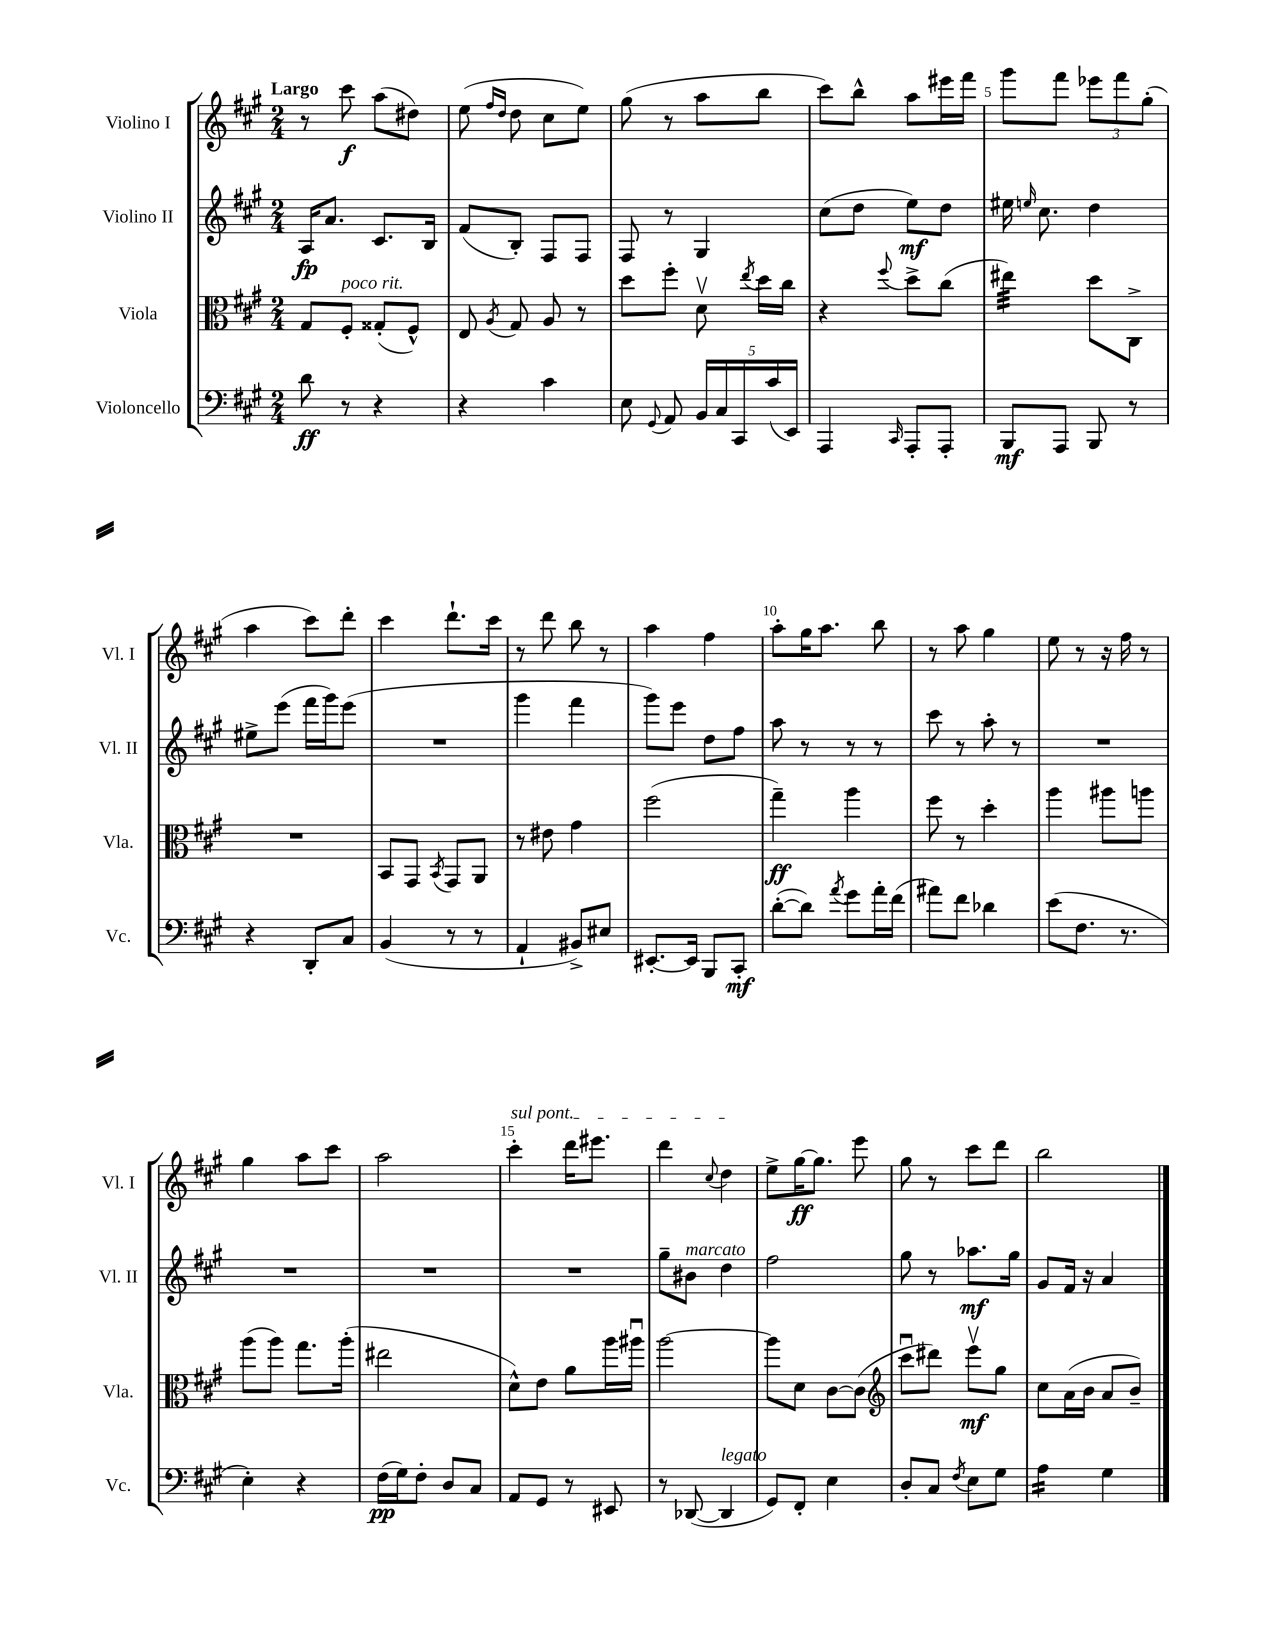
<<
\new StaffGroup <<
\new Staff = "s0" \with { instrumentName = "Violino I" shortInstrumentName = "Vl. I" } {
    \clef treble \key a \major \numericTimeSignature \time 2/4 \tempo "Largo"
    \autoBeamOff r8 cis'''8\f a''8[( dis''8]) |
    e''8( \grace { fis''16[ d''16] } d''8 cis''8[ e''8]) |
    gis''8( r8 a''8[ b''8] |
    cis'''8[) b''8]-^ a''8[ eis'''16 fis'''16] |
    gis'''8[ fis'''8] \tuplet 3/2 { ees'''8[ fis'''8 gis''8]-.( } |
    a''4 cis'''8[) d'''8]-. |
    cis'''4 d'''8.[-! cis'''16] |
    r8 d'''8 b''8 r8 |
    a''4 fis''4 |
    a''8[-. gis''16 a''8.] b''8 |
    r8 a''8 gis''4 |
    e''8 r8 r16 fis''16 r8 |
    gis''4 a''8[ cis'''8] |
    a''2 |
    \once \override TextSpanner.bound-details.left.text = \markup { \italic "sul pont." } cis'''4-.\startTextSpan d'''16[ eis'''8.] |
    d'''4 \appoggiatura { cis''8 } d''4\stopTextSpan |
    e''8[-> gis''16~\ff gis''8.] e'''8 |
    gis''8 r8 cis'''8[ d'''8] |
    b''2 \bar "|." |
}
\new Staff = "s1" \with { instrumentName = "Violino II" shortInstrumentName = "Vl. II" } {
    \clef treble \key a \major \numericTimeSignature \time 2/4
    \autoBeamOff a16[\fp a'8.] cis'8.[ b16] |
    fis'8[( b8]-.) fis8[ fis8] |
    fis8 r8 gis4 |
    cis''8[( d''8] e''8[\mf) d''8] |
    eis''16 \grace { e''16 } cis''8. d''4 |
    eis''8[-> e'''8]( fis'''16[ gis'''16) e'''8]( |
    R2 |
    gis'''4 fis'''4 |
    gis'''8[) e'''8] d''8[ fis''8] |
    a''8 r8 r8 r8 |
    cis'''8 r8 a''8-. r8 |
    R2 |
    R2 |
    R2 |
    R2 |
    gis''8[-- bis'8]^\markup { \italic "marcato" } d''4 |
    fis''2 |
    gis''8 r8 aes''8.[\mf gis''16] |
    gis'8[ fis'16] r16 a'4 \bar "|." |
}
\new Staff = "s2" \with { instrumentName = "Viola" shortInstrumentName = "Vla." } {
    \clef alto \key a \major \numericTimeSignature \time 2/4
    \autoBeamOff gis8[ fis8]-.^\markup { \italic "poco rit." } gisis8[-.( fis8]-^) |
    e8 \acciaccatura { a8 } gis8 a8 r8 |
    d''8[ fis''8]-. d'8\upbow \acciaccatura { e''8 } d''16[ cis''16] |
    r4 \appoggiatura { fis''8 } d''8[-> cis''8]( |
    eis''4:32) d''8[ cis8]-> |
    R2 |
    b,8[ gis,8] \acciaccatura { b,8 } gis,8[ a,8] |
    r8 eis'8 gis'4 |
    fis''2( |
    gis''4--\ff) a''4 |
    fis''8 r8 d''4-. |
    a''4 ais''8[ a''8] |
    a''8[( a''8]) gis''8.[ a''16]-.( |
    eis''2 |
    d'8[-^) e'8] a'8[ a''16 ais''16]\downbow |
    a''2~ |
    a''8[ d'8] cis'8[~ cis'8]( |
    \clef treble cis'''8[\downbow dis'''8]) e'''8[\upbow\mf gis''8] |
    cis''8[ a'16( b'16] a'8[ b'8]--) \bar "|." |
}
\new Staff = "s3" \with { instrumentName = "Violoncello" shortInstrumentName = "Vc." } {
    \clef bass \key a \major \numericTimeSignature \time 2/4
    \autoBeamOff d'8\ff r8 r4 |
    r4 cis'4 |
    e8 \appoggiatura { gis,8 } a,8 \tuplet 5/4 { b,16[ cis16 cis,16 cis'16( e,16]) } |
    a,,4 \grace { cis,16 } a,,8[-. a,,8]-. |
    b,,8[\mf a,,8] b,,8 r8 |
    r4 d,8[-. cis8] |
    b,4( r8 r8 |
    a,4-! bis,8[->) eis8] |
    eis,8.[~-. eis,16] b,,8[ cis,8]-.\mf |
    d'8[~-.( d'8]) \acciaccatura { a'8 } gis'8[ a'16-. fis'16]( |
    ais'8[) fis'8] des'4 |
    e'8[( fis8.] r8. |
    e4-.) r4 |
    fis16[\pp( gis16) fis8]-. d8[ cis8] |
    a,8[ gis,8] r8 eis,8 |
    r8 des,8~( des,4^\markup { \italic "legato" } |
    gis,8[) fis,8]-. e4 |
    d8[-. cis8] \acciaccatura { fis8 } e8[ gis8] |
    a4:16 gis4 \bar "|." |
}
>>
>>
\layout { \context { \Score \override BarNumber.break-visibility = ##(#f #t #t) barNumberVisibility = #(every-nth-bar-number-visible 5) } }
